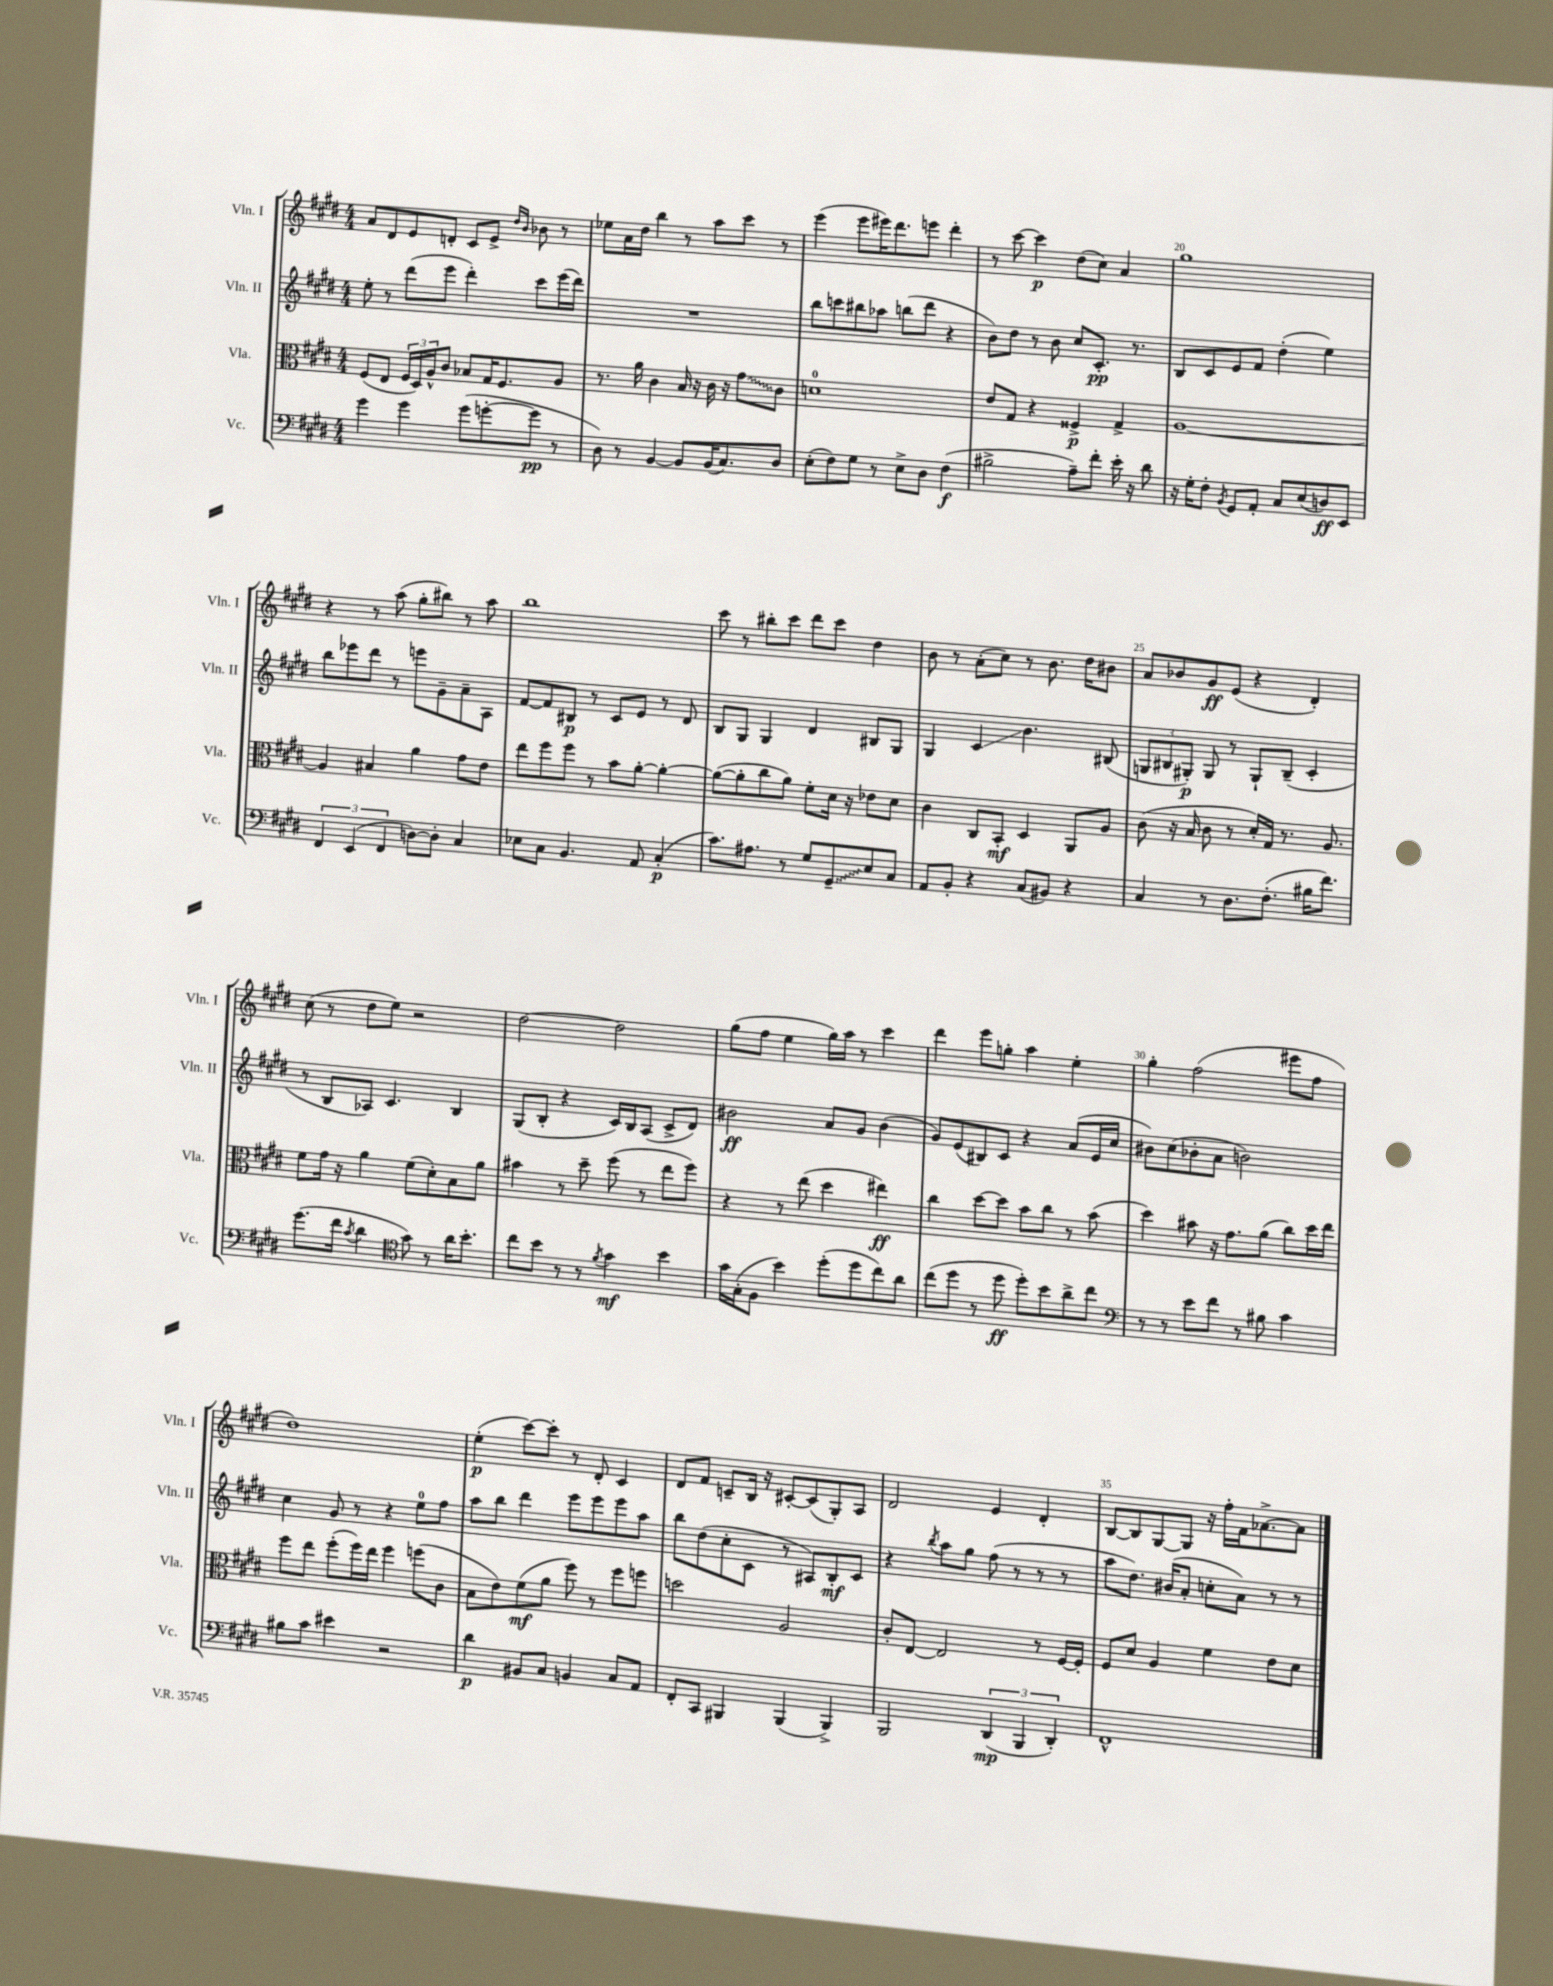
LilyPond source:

<<
\new StaffGroup <<
\new Staff = "s0" \with { instrumentName = "Vln. I" shortInstrumentName = "Vln. I" } {
    \clef treble \key e \major \numericTimeSignature \time 4/4
    a'8 dis'8 e'8 d'8-. cis'8 e'8-> \grace { dis''16 b'16 } bes'8 r8 |
    ees''8 a'16 dis''16 b''4 r8 a''8 cis'''8 r8 |
    e'''4( e'''8 eis'''16) dis'''8. e'''8 dis'''4-. |
    r8 cis'''8~ cis'''4\p dis''8( cis''8) a'4 |
    gis''1 |
    r4 r8 a''8( gis''8-. bis''8) r8 a''8 |
    b''1 |
    cis'''8 r8 bis''8-. cis'''8 dis'''8 cis'''8 dis''4 |
    b'8 r8 a'8-.( cis''8) r8 b'8. dis''16 bis'8 |
    a'8 bes'8 gis'8\ff e'8( r4 dis'4-.) |
    cis''8( r8 dis''8 e''8) r2 |
    dis''2~ dis''2 |
    gis''8( fis''8 e''4 gis''16) a''16 r8 cis'''4 |
    dis'''4 e'''8 g''8-. a''4 e''4-. |
    gis''4-. fis''2( eis'''8 fis''8 |
    dis''1) |
    e''4-.\p( cis'''8~) cis'''8-. r8 dis'8-. cis'4 |
    dis'8 fis'8 c'8-- b16 r16 cis'8~-. cis'8( gis8-.) a8 |
    dis'2 e'4 dis'4-. |
    b8~ b8 gis8~ gis8 r16 fis''16-. fis'16 aes'8.~-> aes'8 \bar "|." |
}
\new Staff = "s1" \with { instrumentName = "Vln. II" shortInstrumentName = "Vln. II" } {
    \clef treble \key e \major \numericTimeSignature \time 4/4
    e''8-. r8 dis'''8( e'''8 dis'''4-.) cis'''8 e'''16( dis'''16) |
    R1 |
    b''8 c'''8 bis''8 aes''8 b''8( dis'''8 r4 |
    b'8) dis''8 r8 b'8 cis''8 cis'8.-.\pp r8. |
    b8 cis'8 e'8 fis'8 dis''4-.( e''4) |
    b''8 ees'''8 dis'''8 r8 e'''8 gis'8-- a'8-- a8 |
    fis'8~ fis'8 bis8\p r8 cis'8 e'8 r8 dis'8 |
    b8 gis8 gis4 dis'4 bis8 gis8 |
    gis4 cis'4\glissando b'4. bis8( |
    \tuplet 3/2 { g8 bis8 gis8-.\p) } gis8 r8 gis8-! bis8--( cis'4-. |
    r8 b8 aes8) cis'4. b4 |
    gis8( b8-. r4 cis'16) b16 a8( cis'8-> dis'8) |
    bis'2\ff a'8 gis'8 bis'4( |
    gis'8) e'8( bis8) cis'8 r4 a'8( e'16 cis''16 |
    bis'8) cis''8( bes'8-. a'8 b'2) |
    cis''4 gis'8 r8 r4 e''8-0 fis''8 |
    a''8 b''8 dis'''4 e'''8 e'''8 e'''8 a''8 |
    b''8 dis''8( cis''8-. cis'8 r8 ais8) b8-.\mf cis'8 |
    r4 \acciaccatura { b''8 } a''8 gis''8 fis''8( r8 r8 r8 |
    a''8 dis''8.) bis'16( a'8-. c''8-. a'8) r8 r8 \bar "|." |
}
\new Staff = "s2" \with { instrumentName = "Vla." shortInstrumentName = "Vla." } {
    \clef alto \key e \major \numericTimeSignature \time 4/4
    fis8( e8 \tuplet 3/2 { fis16 dis16) a16-^ } cis'8 bes8 gis16 fis8. a8 |
    r8. a'16 cis'4 b16 r16 cis'16 r16 \once \override Glissando.style = #'zigzag gis'8\glissando cis'8 |
    d'1-0 |
    e'8 gis8 r4 fisis4->\p gis4-> |
    a1~ |
    a4 bis4 a'4 gis'8 e'8 |
    e''8 fis''8 fis''8 r8 b'8 a'8~-. a'4~-. |
    a'8~( a'8-. cis''8 a'8) fis'8-. dis'16 r16 ees'8 dis'8 |
    cis'4 cis8 b,8-.\mf dis4 a,8 a8 |
    cis'8( r16 b16 cis'8 r8 dis'16-.) gis16 r8. a8. |
    fis'8 gis'16 r16 a'4 fis'8( dis'8-.) b8 a'8 |
    bis'4 r8 dis''8-- fis''8( r8 e''8 fis''8) |
    r4 r8 e''8( dis''4 eis''4\ff) |
    cis''4 dis''8~ dis''8 b'8 cis''8 r8 b'8( |
    dis''4) bis'8 r16 gis'8. a'8( cis''8) dis''16 e''16 |
    fis''8 e''8 fis''8-.( fis''16) e''16 fis''4 f''8( cis'8 |
    b8 e'8) fis'8\mf( a'8 fis''8) r8 fis''8 f''8 |
    d''2 a2 |
    cis'8-. e8~ e2 r8 fis16~ fis16-. |
    fis8 dis'8 a4 fis'4 e'8 dis'8 \bar "|." |
}
\new Staff = "s3" \with { instrumentName = "Vc." shortInstrumentName = "Vc." } {
    \clef bass \key e \major \numericTimeSignature \time 4/4
    gis'4 gis'4 gis'8( g'8~-. g'8\pp r8 |
    dis8) r8 b,4~ b,8 b,16( cis8.) dis8 |
    e8-.( fis8) gis8 r8 e8-> dis8 fis4\f( |
    bis2-> a8--) fis'8-. e'16-. r16 dis'8 |
    r16 gis16-. fis8-. \acciaccatura { b,8 } gis,8 a,8-. cis8 e8( d8\ff) e,8 |
    \tuplet 3/2 { fis,4 e,4( fis,4 } d8~) d8-. cis4 |
    ees8 cis8 b,4. a,8 cis4-.\p( |
    cis'8.) ais8. r8 gis8 \once \override Glissando.style = #'zigzag gis,8--\glissando e8 cis8 |
    a,8 b,8-. r4 cis8( bis,8) r4 |
    cis4 r8 dis8. fis8.-.( bis16 fis'8.) |
    gis'8.( fis'16 \acciaccatura { cis'8 } dis'4 \clef tenor gis'8) r8 a'16 b'8.-. |
    cis''8 b'8 r8 r8 \acciaccatura { fis'8 } gis'4\mf b'4 |
    gis'16 gis16-.( fis8 b'4) dis''8-.( dis''8 cis''8) a'8 |
    cis''8( dis''8 r8 dis''8\ff dis''8-.) b'8 a'8-> cis''8 |
    \clef bass r8 r8 e'8 fis'8 r8 bis8 cis'4 |
    bis8 cis'8 eis'4 r2 |
    dis'4\p bis,8 cis8 b,4 cis8 a,8 |
    fis,8-. cis,8 bis,,4 bis,,4( bis,,4->) |
    b,,2 \tuplet 3/2 { dis,4\mp( b,,4 dis,4-.) } |
    fis,1-^ \bar "|." |
}
>>
>>
\layout { \context { \Score currentBarNumber = #16 \override BarNumber.break-visibility = ##(#f #t #t) barNumberVisibility = #(every-nth-bar-number-visible 5) } }
